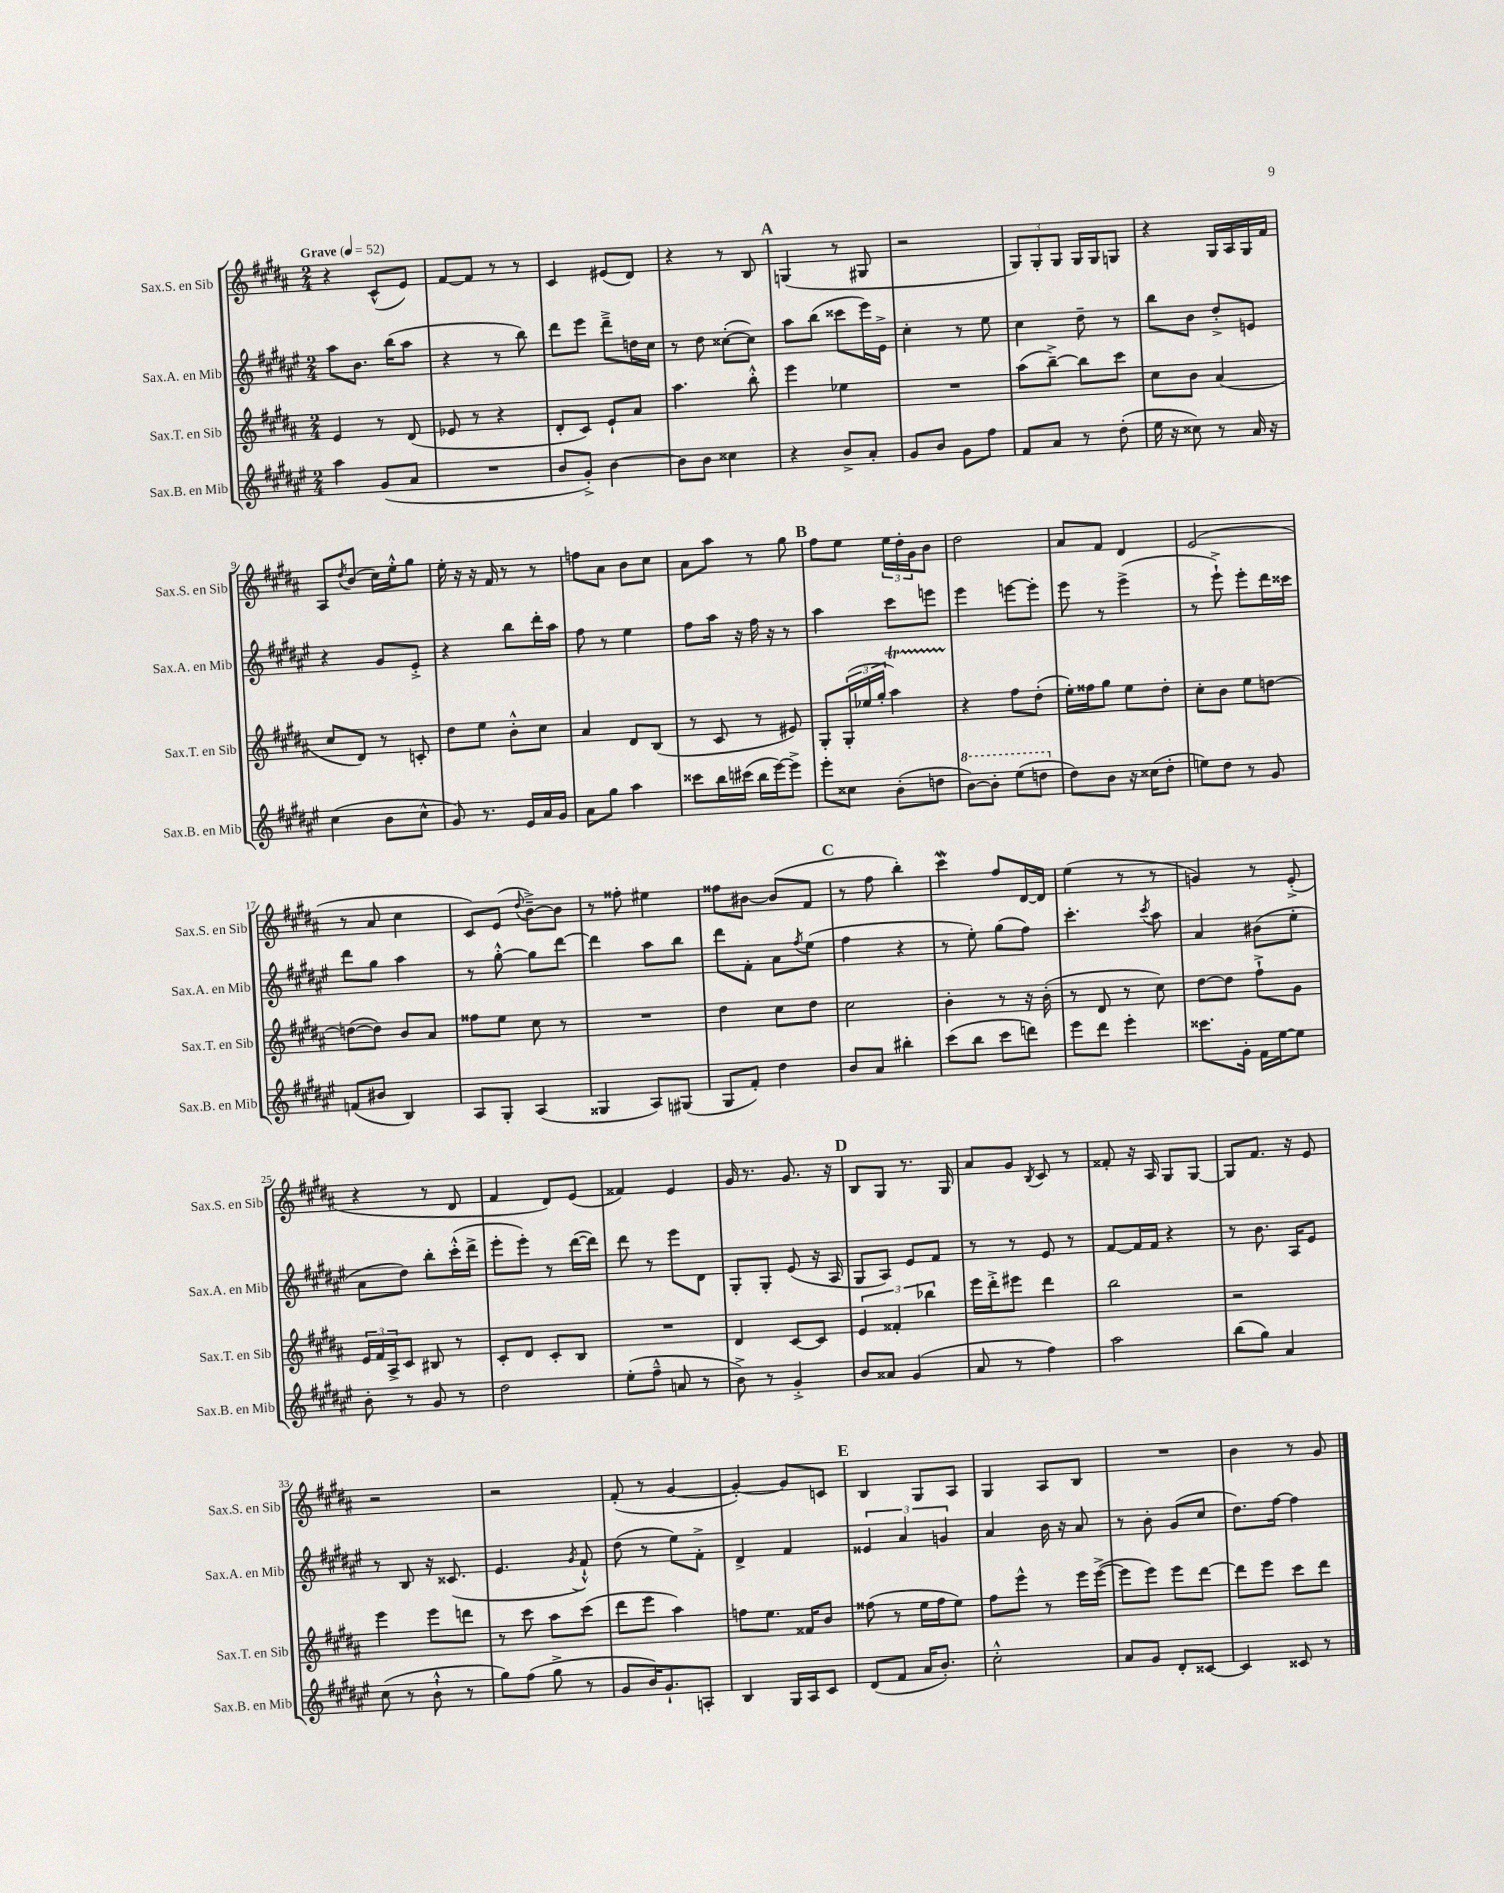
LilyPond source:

<<
\new StaffGroup <<
\new Staff = "s0" \with { instrumentName = "Sax.S. en Sib" shortInstrumentName = "Sax.S. en Sib" } {
    \clef treble \key b \major \numericTimeSignature \time 2/4 \tempo "Grave" 4 = 52
    r4 cis'8-^( e'8) |
    fis'8~ fis'8 r8 r8 |
    cis'4 eis'8( dis'8) |
    r4 r8 b8 |
    \mark \markup { \bold "A" } g4( r8 gis8 |
    r2 |
    \tuplet 3/2 { gis8) gis8-. gis8 } gis16 gis16 g8 |
    r4 gis16 ais16 gis16 fis'16 |
    ais8 \acciaccatura { dis''8 } b'8( cis''16) e''16-.-^ gis''8 |
    e''16-. r16 r16 fis'16 r8 r8 |
    f''8 ais'8 b'8 cis''8 |
    ais'8 ais''8 r8 gis''8 |
    \mark \markup { \bold "B" } fis''8 e''8 \tuplet 3/2 { e''16 dis''16-. gis'16 } b'8 |
    dis''2 |
    ais'8 fis'8 dis'4 |
    e'2( |
    r8 ais'8 cis''4 |
    cis'8) e'8( \appoggiatura { dis''8 } b'8~--->) b'8 |
    r8 fisis''8-. eis''4 |
    fisis''8 bis'8~ bis'8( fis'8 |
    \mark \markup { \bold "C" } r8 fis''8 b''4-.) |
    cis'''4\mordent fis''8 dis'16~ dis'16 |
    e''4( r8 r8 |
    g'4) r8 e'8-.->( |
    r4 r8 dis'8 |
    fis'4 dis'8) e'8( |
    fisis'4) e'4 |
    gis'16 r8. gis'8. r16 |
    \mark \markup { \bold "D" } b8 gis8 r8. gis16 |
    ais'8 gis'8 \acciaccatura { b8 } cis'8 r8 |
    fisis'8-. r16 ais16 gis8 gis8~ |
    gis8 fis'8. r16 e'8 |
    r2 |
    r2 |
    fis'8-.( r8 gis'4~ |
    gis'4~-.) gis'8 c'8 |
    \mark \markup { \bold "E" } b4 gis8 ais8 |
    gis4 ais8 b8 |
    R2 |
    b'4 r8 gis'8 \bar "|." |
}
\new Staff = "s1" \with { instrumentName = "Sax.A. en Mib" shortInstrumentName = "Sax.A. en Mib" } {
    \clef treble \key fis \major \numericTimeSignature \time 2/4
    ais''8 b'8. b''16( ais''8 |
    r4 r8 b''8) |
    dis'''8 eis'''8 dis'''8---> d''16 cis''16 |
    r8 dis''8 cisis''8~-.( cisis''8) |
    \mark \markup { \bold "A" } ais''8 b''8( cisis'''8 eis'''16) eis'16-> |
    cis''4-. r8 eis''8 |
    cis''4 dis''8-- r8 |
    b''8 b'8 dis''8-.-> e'8 |
    r4 gis'8 eis'8-.-> |
    r4 b''8 dis'''16-. ais''16 |
    fis''8 r8 eis''4 |
    fis''8 ais''16 r16 fis''16 r16 r8 |
    \mark \markup { \bold "B" } ais''4 cis'''8 e'''8 |
    eis'''4 e'''8~ e'''8-. |
    eis'''8 r8 eis'''4->( |
    r8 eis'''8-!->) eis'''8-. dis'''16 cisis'''16 |
    dis'''8 gis''8 ais''4 |
    r8 gis''8~-.-^ gis''8 dis'''8~ |
    dis'''4 ais''8 b''8 |
    dis'''8 fis'8-. ais'8 \acciaccatura { fis''8 } eis''8( |
    \mark \markup { \bold "C" } fis''4 r4 |
    r8 eis''8-.) gis''8( fis''8) |
    cis'''4.-. \acciaccatura { cis'''8 } ais''8 |
    ais'4 bis'8( eis''8-. |
    ais'8 dis''8) b''8-. cis'''16-.-^( dis'''16-> |
    eis'''8-. eis'''8-.) r8 dis'''16~( dis'''16) |
    dis'''8 r8 eis'''8 dis'8 |
    gis8-. gis8-. eis'8( r16 ais16 |
    \mark \markup { \bold "D" } gis8 ais8) eis'8 fis'8 |
    r8 r8 eis'8 r8 |
    fis'8~ fis'16 fis'16 r4 |
    r8 b'8. ais16 eis'8 |
    r8 b8 r16 cisis'8.( |
    eis'4. \acciaccatura { gis'8 } fis'8-!-^) |
    dis''8( r8 eis''8) fis'8-.-> |
    dis'4-> fis'4 |
    \mark \markup { \bold "E" } \tuplet 3/2 { eisis'4 ais'4 g'4 } |
    ais'4 b'16 r16 ais'8 |
    r8 b'8-. gis'8( cis''8 |
    dis''8.) fis''16~ fis''4 \bar "|." |
}
\new Staff = "s2" \with { instrumentName = "Sax.T. en Sib" shortInstrumentName = "Sax.T. en Sib" } {
    \clef treble \key b \major \numericTimeSignature \time 2/4
    e'4 r8 dis'8( |
    ees'8 r8 r4 |
    dis'8-. cis'8) e'8-! ais'8 |
    ais''4. b''8-.-^ |
    \mark \markup { \bold "A" } e'''4 ees''4 |
    R2 |
    ais''8( b''8~--->) b''8 cis'''8 |
    cis''8 b'8 ais'4( |
    cis''8 dis'8) r8 c'8-. |
    dis''8 e''8 b'8-.-^ cis''8 |
    ais'4 dis'8 b8( |
    r8 cis'8 r8 eis'8) |
    \mark \markup { \bold "B" } gis8-. \tuplet 3/2 { gis16-.( ees''16 gis''16-. } ais''4\startTrillSpan) |
    r4\stopTrillSpan fis''8 dis''8-.( |
    e''16-.) fisis''16 gis''8 e''8 dis''8-. |
    cis''8-. b'8 e''8 d''8~ |
    d''8~( d''8) b'8 ais'8 |
    fisis''8 e''8 cis''8 r8 |
    R2 |
    dis''4 cis''8 dis''8 |
    \mark \markup { \bold "C" } cis''2 |
    b'4-. r8 r16 b'16-.( |
    r8 dis'8 r8 cis''8) |
    dis''8~ dis''8 fis''8-!-> gis'8 |
    \tuplet 3/2 { e'16 fis'16 ais16-> } cis'8 bis8 r8 |
    cis'8-. dis'8 cis'8-. b8 |
    R2 |
    dis'4 cis'8~ cis'8 |
    \mark \markup { \bold "D" } \tuplet 3/2 { e'4 fisis'4-. bes''4 } |
    e'''16 dis'''16-.-> eis'''8 dis'''4 |
    b''2 |
    r2 |
    e'''4 e'''8 d'''8 |
    r8 cis'''8 ais''8 cis'''8( |
    dis'''8 e'''8 ais''4) |
    f''8 e''8. fisis'16 b'8 |
    \mark \markup { \bold "E" } fisis''8( r8 e''16 fisis''16 e''8) |
    fis''8 e'''8-^ r8 e'''16 e'''16~->( |
    e'''8 e'''8) e'''8 dis'''8~ |
    dis'''8 e'''8 cis'''8 dis'''8 \bar "|." |
}
\new Staff = "s3" \with { instrumentName = "Sax.B. en Mib" shortInstrumentName = "Sax.B. en Mib" } {
    \clef treble \key fis \major \numericTimeSignature \time 2/4
    ais''4 gis'8( ais'8 |
    R2 |
    b'8 gis'8-.->) b'4~ |
    b'8 b'8 cisis''4 |
    \mark \markup { \bold "A" } r4 b'8-> ais'8-. |
    gis'8 b'8 gis'8 fis''8 |
    fis'8 ais'8 r8 dis''8-.( |
    eis''16 r16 cisis''8) r8 ais'16 r16 |
    cis''4( b'8 cis''8-^ |
    gis'8) r8. eis'16 ais'16 gis'16 |
    ais'8 gis''8 ais''4 |
    cisis'''8 b''16 cis'''16( b''16 eis'''16~) eis'''8-> |
    \mark \markup { \bold "B" } eis'''8-. cisis''8 b'8-.( d''8 |
    \ottava #1 b''8~) b''8-. eis'''8( d'''8 \ottava #0 |
    dis''8) b'8 r16 cisis''16( dis''8-. |
    e''8) dis''8 r8 gis'8 |
    f'8( bis'8 b4) |
    ais8 gis8-. ais4( |
    gisis4 ais8) gis8( |
    gis8 fis'8-.) dis''4 |
    \mark \markup { \bold "C" } b'8 ais'8 bis''4-. |
    cis'''8( b''8 cis'''8 d'''8) |
    eis'''8 dis'''8 eis'''4-. |
    cisis'''8. gis'16-. fis'16 eis''16~ eis''8 |
    b'8-. r8 gis'8 r8 |
    dis''2 |
    eis''8-.( fis''8---^ a'8 r8 |
    b'8->) r8 gis'4-.-> |
    \mark \markup { \bold "D" } b'8 aisis'8 gis'4( |
    ais'8 r8 fis''4) |
    ais''2 |
    b''8( gis''8) ais'4 |
    cis''8( r8 b'8-!-^ r8 |
    gis''8) fis''8( gis''8-> r8 |
    gis'8 b'16) gis'8.-! a8-. |
    b4 gis16 ais16 cis'8 |
    \mark \markup { \bold "E" } dis'8( fis'8 ais'16 b'8.-.) |
    cis''2-.-^ |
    ais'8 gis'8 dis'8-. cisis'8~ |
    cisis'4 cisis'8 r8 \bar "|." |
}
>>
>>
